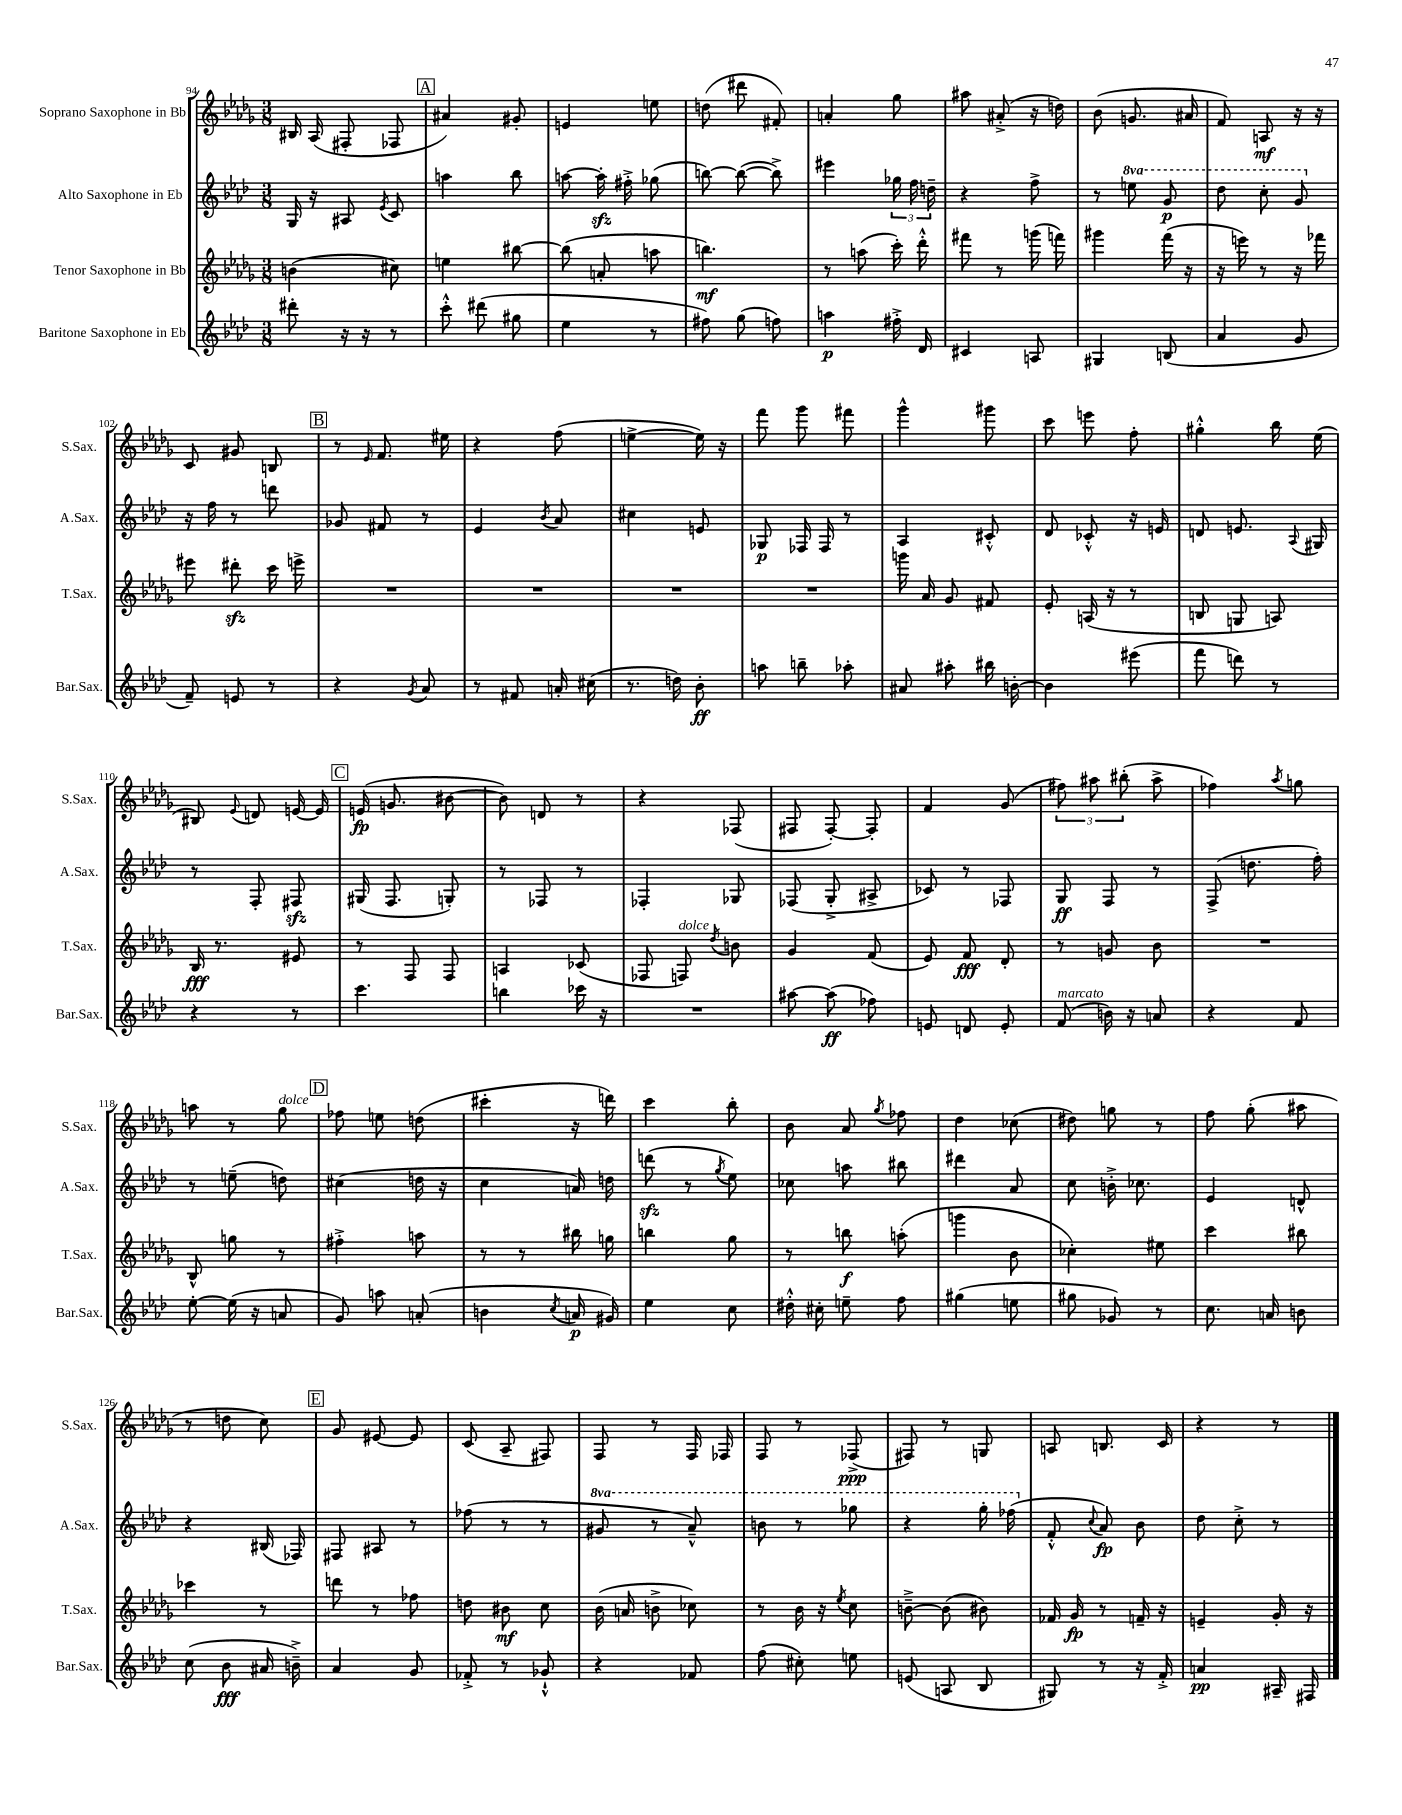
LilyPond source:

<<
\new StaffGroup <<
\new Staff = "s0" \with { instrumentName = "Soprano Saxophone in Bb" shortInstrumentName = "S.Sax." } {
    \clef treble \key des \major \numericTimeSignature \time 3/8
    \autoBeamOff bis16 aes16( fis8-. fes8 |
    \mark \markup { \box "A" } ais'4) gis'8-. |
    e'4 e''8 |
    d''8( dis'''8 fis'8-.) |
    a'4-. ges''8 |
    ais''8 ais'8-.->( r16 d''16) |
    bes'8( g'8. ais'16 |
    f'8) a8\mf r16 r16 |
    c'8 gis'8 b8 |
    \mark \markup { \box "B" } r8 \grace { ees'16 } f'8. eis''16 |
    r4 f''8( |
    e''4~-> e''16) r16 |
    f'''8 ges'''8 fis'''8 |
    ges'''4-^ gis'''8 |
    c'''8 e'''8 f''8-. |
    gis''4-.-^ bes''16 ees''16( |
    bis8) \appoggiatura { ees'8 } d'8 e'16~ e'16 |
    \mark \markup { \box "C" } e'16\fp( g'8. bis'8~ |
    bis'8) d'8 r8 |
    r4 fes8( |
    fis8 fis8~-.) fis8-. |
    f'4 ges'8( |
    \tuplet 3/2 { fis''8) ais''8 bis''8-.( } ais''8-> |
    fes''4) \acciaccatura { aes''8 } g''8 |
    a''8 r8 ges''8^\markup { \italic "dolce" } |
    \mark \markup { \box "D" } fes''8 e''8 d''8( |
    cis'''4-. r16 d'''16) |
    c'''4 bes''8-. |
    bes'8 aes'8 \acciaccatura { ges''8 } fes''8 |
    des''4 ces''8( |
    dis''8) g''8 r8 |
    f''8 ges''8-.( ais''8 |
    r8 d''8 c''8) |
    \mark \markup { \box "E" } ges'8 eis'8~ eis'8 |
    c'8( aes8-- fis8) |
    f8 r8 f16 fes16 |
    f8 r8 fes8->\ppp( |
    fis8) r8 g8 |
    a8 b8. c'16 |
    r4 r8 \bar "|." |
}
\new Staff = "s1" \with { instrumentName = "Alto Saxophone in Eb" shortInstrumentName = "A.Sax." } {
    \clef treble \key aes \major \numericTimeSignature \time 3/8 \set Staff.ottavationMarkups = #ottavation-simple-ordinals
    \autoBeamOff g16 r16 ais8 \acciaccatura { ees'8 } c'8 |
    \mark \markup { \box "A" } a''4 bes''8 |
    a''8~ a''16-.\sfz fis''16-.-> ges''8( |
    b''8~) b''8~( b''8->) |
    eis'''4 \tuplet 3/2 { ges''16 f''16 d''16-- } |
    r4 f''8-> |
    r8 \ottava #1 e'''8 g''8\p |
    des'''8 c'''8-. g''8 \ottava #0 |
    r16 f''16 r8 d'''8 |
    \mark \markup { \box "B" } ges'8 fis'8 r8 |
    ees'4 \acciaccatura { bes'8 } aes'8 |
    cis''4 e'8 |
    ges8\p fes16 fes16 r8 |
    aes4 cis'8-.-^ |
    des'8 ces'8-.-^ r16 e'16 |
    d'8 e'8. \appoggiatura { aes8 } gis16 |
    r8 f8-. fis8\sfz |
    \mark \markup { \box "C" } gis16( f8. g8-.) |
    r8 fes8 r8 |
    fes4-. ges8 |
    fes8( g8-.-> ais8-> |
    ces'8) r8 fes8 |
    g8\ff f8 r8 |
    f8->( d''8. f''16-.) |
    r8 e''8--( d''8) |
    \mark \markup { \box "D" } cis''4( d''16 r16 |
    c''4 a'16) d''16 |
    d'''8\sfz( r8 \acciaccatura { g''8 } ees''8) |
    ces''8 a''8 bis''8 |
    dis'''4 aes'8 |
    c''8 b'16-.-> ces''8. |
    ees'4 d'8-^ |
    r4 bis16( fes16) |
    \mark \markup { \box "E" } fis8 ais8 r8 |
    fes''8( r8 r8 |
    \ottava #1 gis''8 r8 aes''8---^) |
    b''8 r8 ges'''8 |
    r4 g'''16-. fes'''16( \ottava #0 |
    f'8-.-^ \appoggiatura { c''8 } aes'8\fp) bes'8 |
    des''8 c''8-.-> r8 \bar "|." |
}
\new Staff = "s2" \with { instrumentName = "Tenor Saxophone in Bb" shortInstrumentName = "T.Sax." } {
    \clef treble \key des \major \numericTimeSignature \time 3/8
    \autoBeamOff b'4( cis''8) |
    \mark \markup { \box "A" } e''4 bis''8~ |
    bis''8( a'8-. a''8 |
    b''4.\mf) |
    r8 a''8( c'''16-.) des'''16-.-^ |
    fis'''8 r8 g'''16( f'''16) |
    gis'''4 f'''16( r16 |
    r16 e'''16) r8 r16 fes'''16 |
    eis'''8 dis'''8-.\sfz c'''16 e'''16-> |
    \mark \markup { \box "B" } R4. |
    R4. |
    R4. |
    R4. |
    g'''16 aes'16 ges'8 fis'8 |
    ees'8-. a16( r16 r8 |
    b8 g8 a8) |
    bes16\fff r8. eis'8 |
    \mark \markup { \box "C" } r8 f8 f8 |
    a4 ces'8( |
    fes8 f8^\markup { \italic "dolce" }) \acciaccatura { des''8 } b'8 |
    ges'4 f'8( |
    ees'8) f'8\fff des'8-. |
    r8 g'8 bes'8 |
    R4. |
    bes8-^ g''8 r8 |
    \mark \markup { \box "D" } fis''4-.-> a''8 |
    r8 r8 bis''16 g''16 |
    b''4 ges''8 |
    r8 b''8\f a''8-.( |
    g'''4 bes'8 |
    ces''4-.) eis''8 |
    c'''4 bis''8 |
    ces'''4 r8 |
    \mark \markup { \box "E" } d'''8 r8 fes''8 |
    d''8 bis'8\mf c''8 |
    bes'16( a'16 b'8-> ces''8) |
    r8 bes'16 r16 \acciaccatura { ees''8 } c''8 |
    b'8~---> b'8( bis'8) |
    fes'16 ges'16\fp r8 f'16-- r16 |
    e'4-- ges'16-. r16 \bar "|." |
}
\new Staff = "s3" \with { instrumentName = "Baritone Saxophone in Eb" shortInstrumentName = "Bar.Sax." } {
    \clef treble \key aes \major \numericTimeSignature \time 3/8
    \autoBeamOff dis'''8-. r16 r16 r8 |
    \mark \markup { \box "A" } c'''8-.-^ dis'''8( gis''8 |
    ees''4 r8 |
    fis''8) g''8( f''8) |
    a''4\p fis''16-.-> des'16 |
    cis'4 a8 |
    gis4 b8( |
    aes'4 g'8 |
    f'8--) e'8 r8 |
    \mark \markup { \box "B" } r4 \acciaccatura { g'8 } aes'8 |
    r8 fis'8 a'16-. cis''16( |
    r8. d''16) bes'8-.\ff |
    a''8 b''8-- aes''8-. |
    ais'8 ais''8-. bis''16 b'16~-. |
    b'4 eis'''8( |
    f'''8 d'''8) r8 |
    r4 r8 |
    \mark \markup { \box "C" } c'''4. |
    b''4 ces'''16 r16 |
    R4. |
    ais''8~ ais''8\ff( fes''8) |
    e'8 d'8 e'8-. |
    f'8^\markup { \italic "marcato" }( b'16) r16 a'8 |
    r4 f'8 |
    ees''8~-. ees''16( r16 a'8 |
    \mark \markup { \box "D" } g'8) a''8 a'8-.( |
    b'4 \acciaccatura { c''8 } a'16\p gis'16) |
    ees''4 c''8 |
    dis''16-.-^ cis''16-. e''8-- f''8 |
    gis''4( e''8 |
    gis''8 ges'8) r8 |
    c''8. a'16 b'8 |
    c''8( bes'8\fff ais'16 b'16--->) |
    \mark \markup { \box "E" } aes'4 g'8 |
    fes'8-.-> r8 ges'8-!-^ |
    r4 fes'8 |
    f''8( cis''8-.) e''8 |
    e'8( a8 bes8 |
    gis8) r8 r16 f'16-.-> |
    a'4\pp ais16-- fis16 \bar "|." |
}
>>
>>
\layout { \context { \Score currentBarNumber = #94 } }
